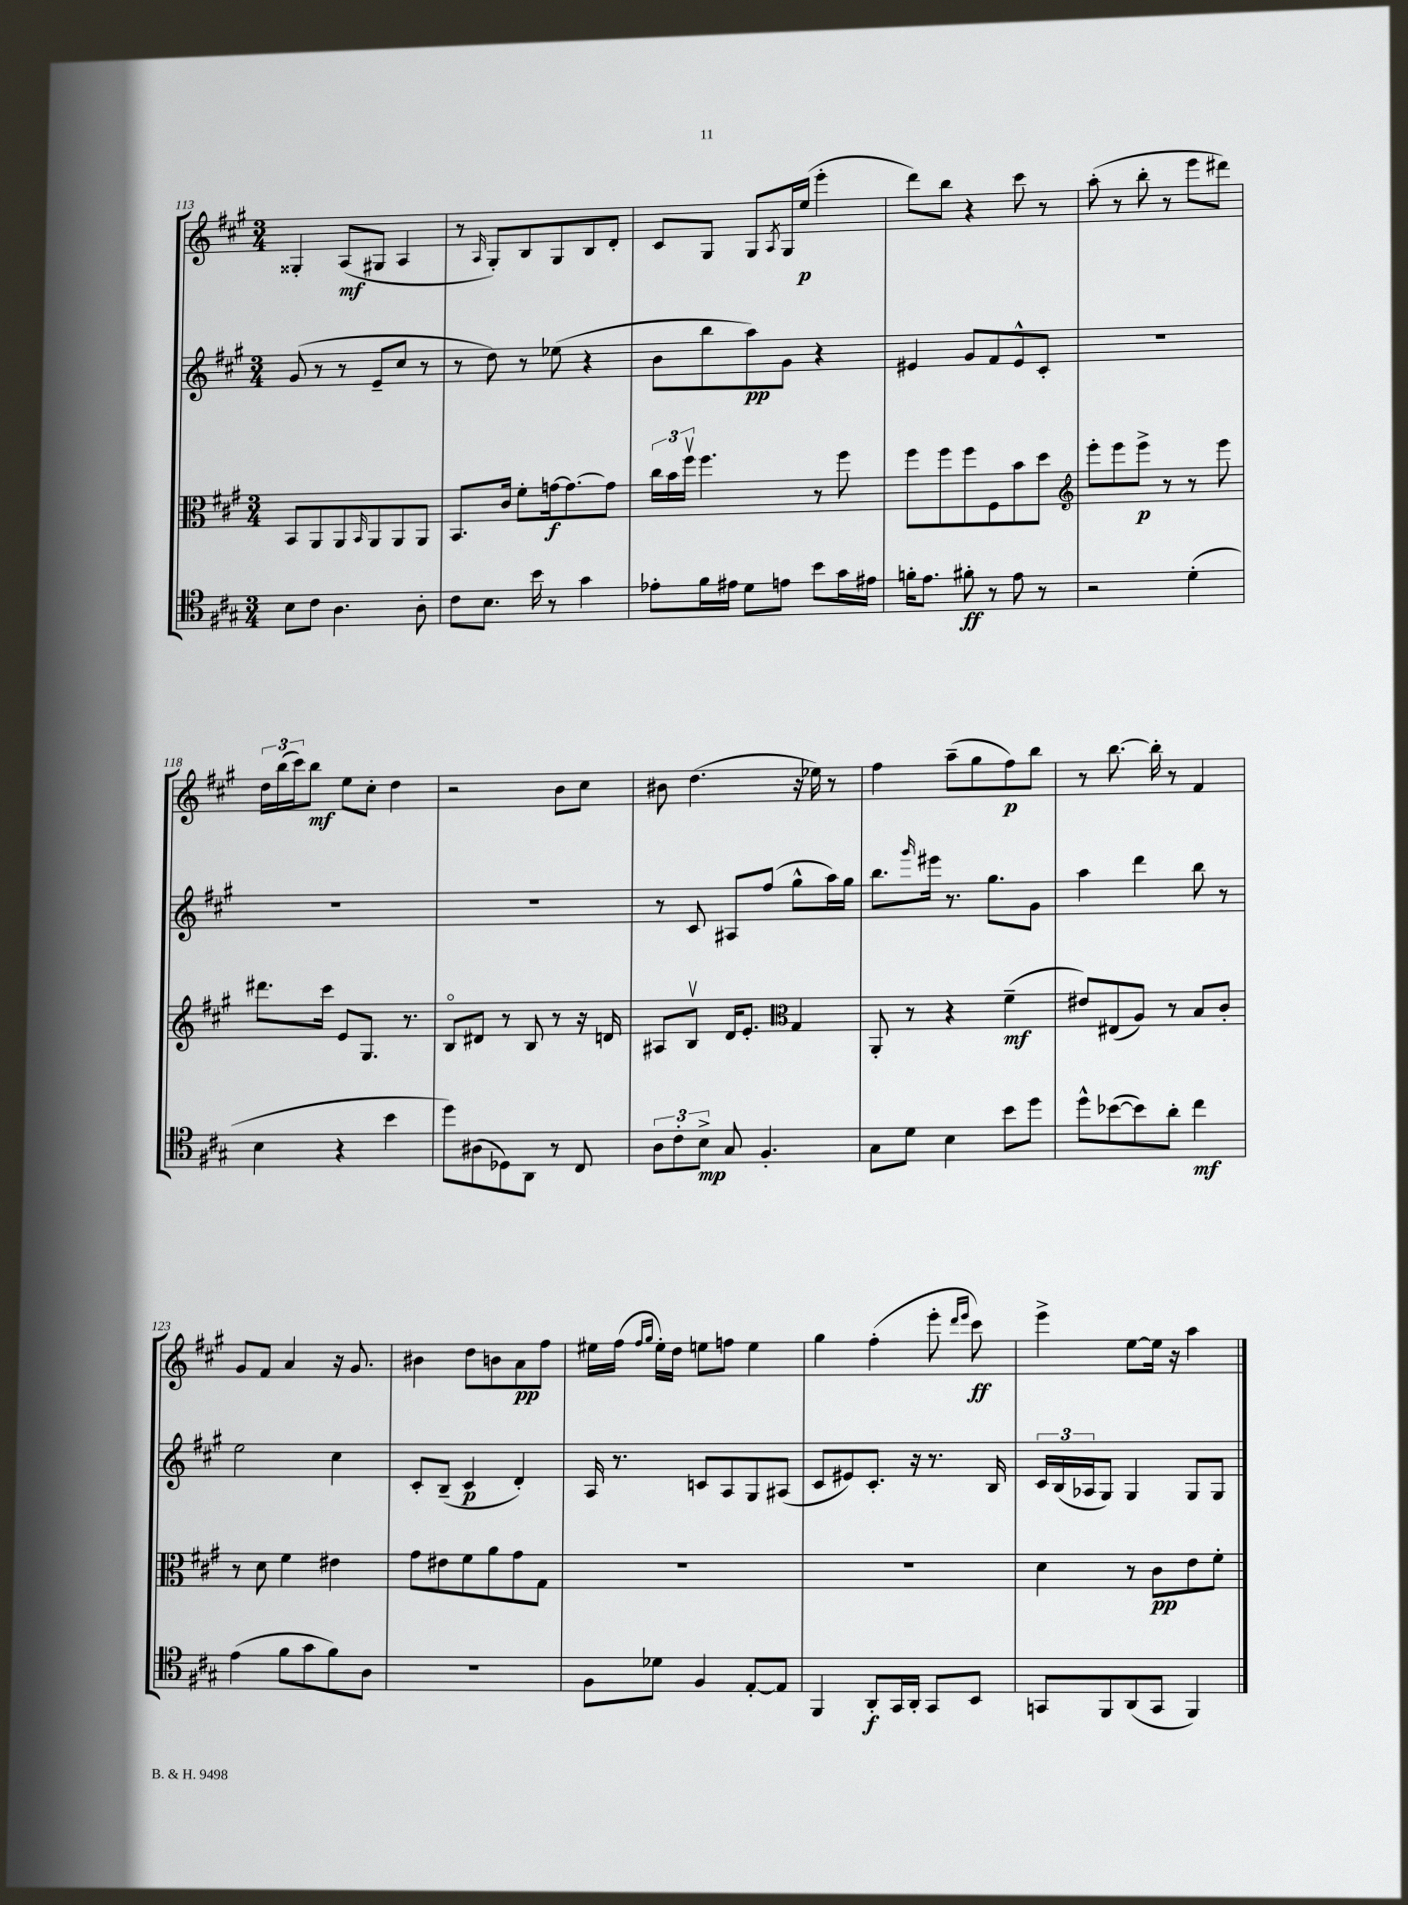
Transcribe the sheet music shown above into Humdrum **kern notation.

**kern	**dynam	**kern	**dynam	**kern	**dynam	**kern	**dynam
*part4	*part4	*part3	*part3	*part2	*part2	*part1	*part1
*staff4	*staff4	*staff3	*staff3	*staff2	*staff2	*staff1	*staff1
*clefC4	*	*clefC3	*	*clefG2	*	*clefG2	*
*k[f#c#g#]	*	*k[f#c#g#]	*	*k[f#c#g#]	*	*k[f#c#g#]	*
*M3/4	*	*M3/4	*	*M3/4	*	*M3/4	*
=113	=113	=113	=113	=113	=113	=113	=113
8B\L	.	8BB/L	.	(8g#/	.	4G##X'/	.
8c#\J	.	8AA/	.	8r	.	.	.
4.A\	.	8AA/	.	8r	.	(8A/L	mf
.	.	16qqBB/	.	.	.	.	.
.	.	8AA/	.	8e~/L	.	8G#X/J	.
.	.	8AA/	.	8cc#/J	.	4A/	.
8A'\	.	8AA/J	.	8r	.	.	.
=114	=114	=114	=114	=114	=114	=114	=114
8c#\L	.	8.BB/L	.	8r	.	8r	.
.	.	.	.	.	.	16qqA/	.
8.B\J	.	.	.	8dd\)	.	8G#'/L)	.
.	.	16c#/Jk	.	.	.	.	.
.	.	8f#'\L	.	8r	.	8B/	.
16b\	.	.	.	.	.	.	.
8r	.	[16gn\k	f	(8ee-X\	.	8G#/	.
.	.	8.g\_	.	.	.	.	.
4g#\	.	.	.	4r	.	8B/	.
.	.	8g\J]	.	.	.	8d'/J	.
=115	=115	=115	=115	=115	=115	=115	=115
8e-X'\L	.	24cc#\LL	.	8b\L	.	8c#/L	.
.	.	24b\	.	.	.	.	.
.	.	24ff#v\JJ	.	.	.	.	.
16f#\L	.	4.ff#\	.	8bb\	.	8G#/J	.
16e#X\JJ	.	.	.	.	.	.	.
8d\L	.	.	.	8aa\)	pp	8G#/L	.
.	.	.	.	.	.	8qA/	.
8en\J	.	.	.	8g#\J	.	16G#/L	.
.	.	.	.	.	.	(16ee/JJ	p
8b\L	.	8r	.	4r	.	4eee'\	.
16g#\L	.	8ff#\	.	.	.	.	.
16e#X\JJ	.	.	.	.	.	.	.
=116	=116	=116	=116	=116	=116	=116	=116
16fn'\KL	.	8ff#\L	.	4e#X/	.	8ddd\L)	.
8.e\J	.	.	.	.	.	.	.
.	.	8ff#\	.	.	.	8bb\J	.
8f#X'\	ff	8ff#\	.	8g#/L	.	4r	.
8r	.	8F#\	.	8f#/	.	.	.
8e\	.	8b\	.	8e#^^/	.	8ccc#\	.
8r	.	8dd\J	.	8c#'/J	.	8r	.
=117	=117	=117	=117	=117	=117	=117	=117
*	*	*clefG2	*	*	*	*	*
2r	.	8eee'\L	.	2.r	.	(8aa'\	.
.	.	8eee\	.	.	.	8r	.
.	.	8eee^\J	p	.	.	8bb'\	.
.	.	8r	.	.	.	8r	.
(4d'\	.	8r	.	.	.	8eee\L	.
.	.	8eee\	.	.	.	8ddd#X\J)	.
!!LO:LB:g=z
=118	=118	=118	=118	=118	=118	=118	=118
4B\	.	8.ddd#X\L	.	2.r	.	24dd\LL	.
.	.	.	.	.	.	(24bb\	.
.	.	.	.	.	.	24ccc#\J)	.
.	.	.	.	.	.	8bb\J	mf
.	.	16ccc#\Jk	.	.	.	.	.
4r	.	8e/L	.	.	.	8ee\L	.
.	.	8.G#/J	.	.	.	8cc#'\J	.
4b\	.	.	.	.	.	4dd\	.
.	.	8.r	.	.	.	.	.
=119	=119	=119	=119	=119	=119	=119	=119
8dd\L)	.	8B/L	.	2.r	.	2r	.
(8A#X\	.	8d#X/J	.	.	.	.	.
8D-X\)	.	8r	.	.	.	.	.
8AA\J	.	8B/	.	.	.	.	.
8r	.	8r	.	.	.	8b\L	.
8C#/	.	16r	.	.	.	8cc#\J	.
.	.	16dn/	.	.	.	.	.
=120	=120	=120	=120	=120	=120	=120	=120
12A\L	.	8A#X/L	.	8r	.	8b#X\	.
12c#'\	.	.	.	.	.	.	.
.	.	8Bv/J	.	8c#/	.	(4.dd\	.
12B^\J	mp	.	.	.	.	.	.
8G#/	.	16d/KL	.	8A#X/L	.	.	.
.	.	8.e'/J	.	.	.	.	.
4.F#'/	.	.	.	(8ff#/J	.	.	.
*	*	*clefC3	*	*	*	*	*
.	.	4G#/	.	8gg#^^\L	.	16r	.
.	.	.	.	.	.	16ee-X\)	.
.	.	.	.	16aa\L)	.	8r	.
.	.	.	.	16gg#\JJ	.	.	.
=121	=121	=121	=121	=121	=121	=121	=121
8G#\L	.	8AA'/	.	8.bb\L	.	4ff#\	.
8d\J	.	8r	.	.	.	.	.
.	.	.	.	16qqggg#/	.	.	.
.	.	.	.	16eee#X\Jk	.	.	.
4B\	.	4r	.	8.r	.	(8aa~\L	.
.	.	.	.	.	.	8gg#\	.
.	.	.	.	8.gg#\L	.	.	.
8b\L	.	(4f#~\	mf	.	.	8ff#\)	p
8dd\J	.	.	.	8g#\J	.	8bb\J	.
=122	=122	=122	=122	=122	=122	=122	=122
8dd^^\L	.	8e#X/L)	.	4aa\	.	8r	.
([8b-X\	.	(8E#X/	.	.	.	[8.bb\	.
8b-\])	.	8A/J)	.	4ddd\	.	.	.
.	.	.	.	.	.	16bb'\]	.
8a'\J	.	8r	.	.	.	8r	.
4cc#\	mf	8B/L	.	8bb\	.	4f#/	.
.	.	8c#'/J	.	8r	.	.	.
!!LO:LB:g=z
=123	=123	=123	=123	=123	=123	=123	=123
(4e\	.	8r	.	2ee\	.	8g#/L	.
.	.	8d\	.	.	.	8f#/J	.
8f#\L	.	4f#\	.	.	.	4a/	.
8g#\	.	.	.	.	.	.	.
8f#\)	.	4e#X\	.	4cc#\	.	16r	.
.	.	.	.	.	.	8.g#/	.
8A\J	.	.	.	.	.	.	.
=124	=124	=124	=124	=124	=124	=124	=124
2.r	.	8g#\L	.	8c#'/L	.	4b#X\	.
.	.	8e#X\	.	(8B~/J	.	.	.
.	.	8f#\	.	4c#/	p	8dd\L	.
.	.	8a\	.	.	.	8bn\	.
.	.	8g#\	.	4d'/)	.	8a\	pp
.	.	8G#\J	.	.	.	8ff#\J	.
=125	=125	=125	=125	=125	=125	=125	=125
8F#\L	.	2.r	.	16A/	.	16ee#X\LL	.
.	.	.	.	8.r	.	(16ff#\JJ	.
.	.	.	.	.	.	16qqff#/LL	.
.	.	.	.	.	.	16qqgg#/JJ	.
8d-X\J	.	.	.	.	.	16ee#'\LL)	.
.	.	.	.	.	.	16dd\JJ	.
4F#/	.	.	.	8cn/L	.	8een\L	.
.	.	.	.	8A/	.	8ffn\J	.
[8E'/L	.	.	.	8G#/	.	4ee\	.
8E/J]	.	.	.	(8A#X/J	.	.	.
=126	=126	=126	=126	=126	=126	=126	=126
4FF#/	.	2.r	.	8c#/L	.	4gg#\	.
.	.	.	.	8e#X/)	.	.	.
8AA'/L	f	.	.	8.c#'/J	.	(4ff#'\	.
16GG#/L	.	.	.	.	.	.	.
16AA'/JJ	.	.	.	16r	.	.	.
8GG#/L	.	.	.	8.r	.	8eee'\	.
.	.	.	.	.	.	16qqddd/LL	.
.	.	.	.	.	.	16qqeee/JJ	.
8BB/J	.	.	.	.	.	8ccc#\)	ff
.	.	.	.	16B/	.	.	.
=127	=127	=127	=127	=127	=127	=127	=127
8GGn/L	.	4d\	.	24c#/LL	.	4eee^\	.
.	.	.	.	(24B/	.	.	.
.	.	.	.	24A-X/J	.	.	.
8FF#/	.	.	.	8G#/J)	.	.	.
(8AA/	.	8r	.	4G#/	.	[8ee\L	.
8GG/J	.	8c#\L	pp	.	.	16ee\Jk]	.
.	.	.	.	.	.	16r	.
4FF#/)	.	8e\	.	8G#/L	.	4aa\	.
.	.	8f#'\J	.	8G#/J	.	.	.
==	==	==	==	==	==	==	==
*-	*-	*-	*-	*-	*-	*-	*-
